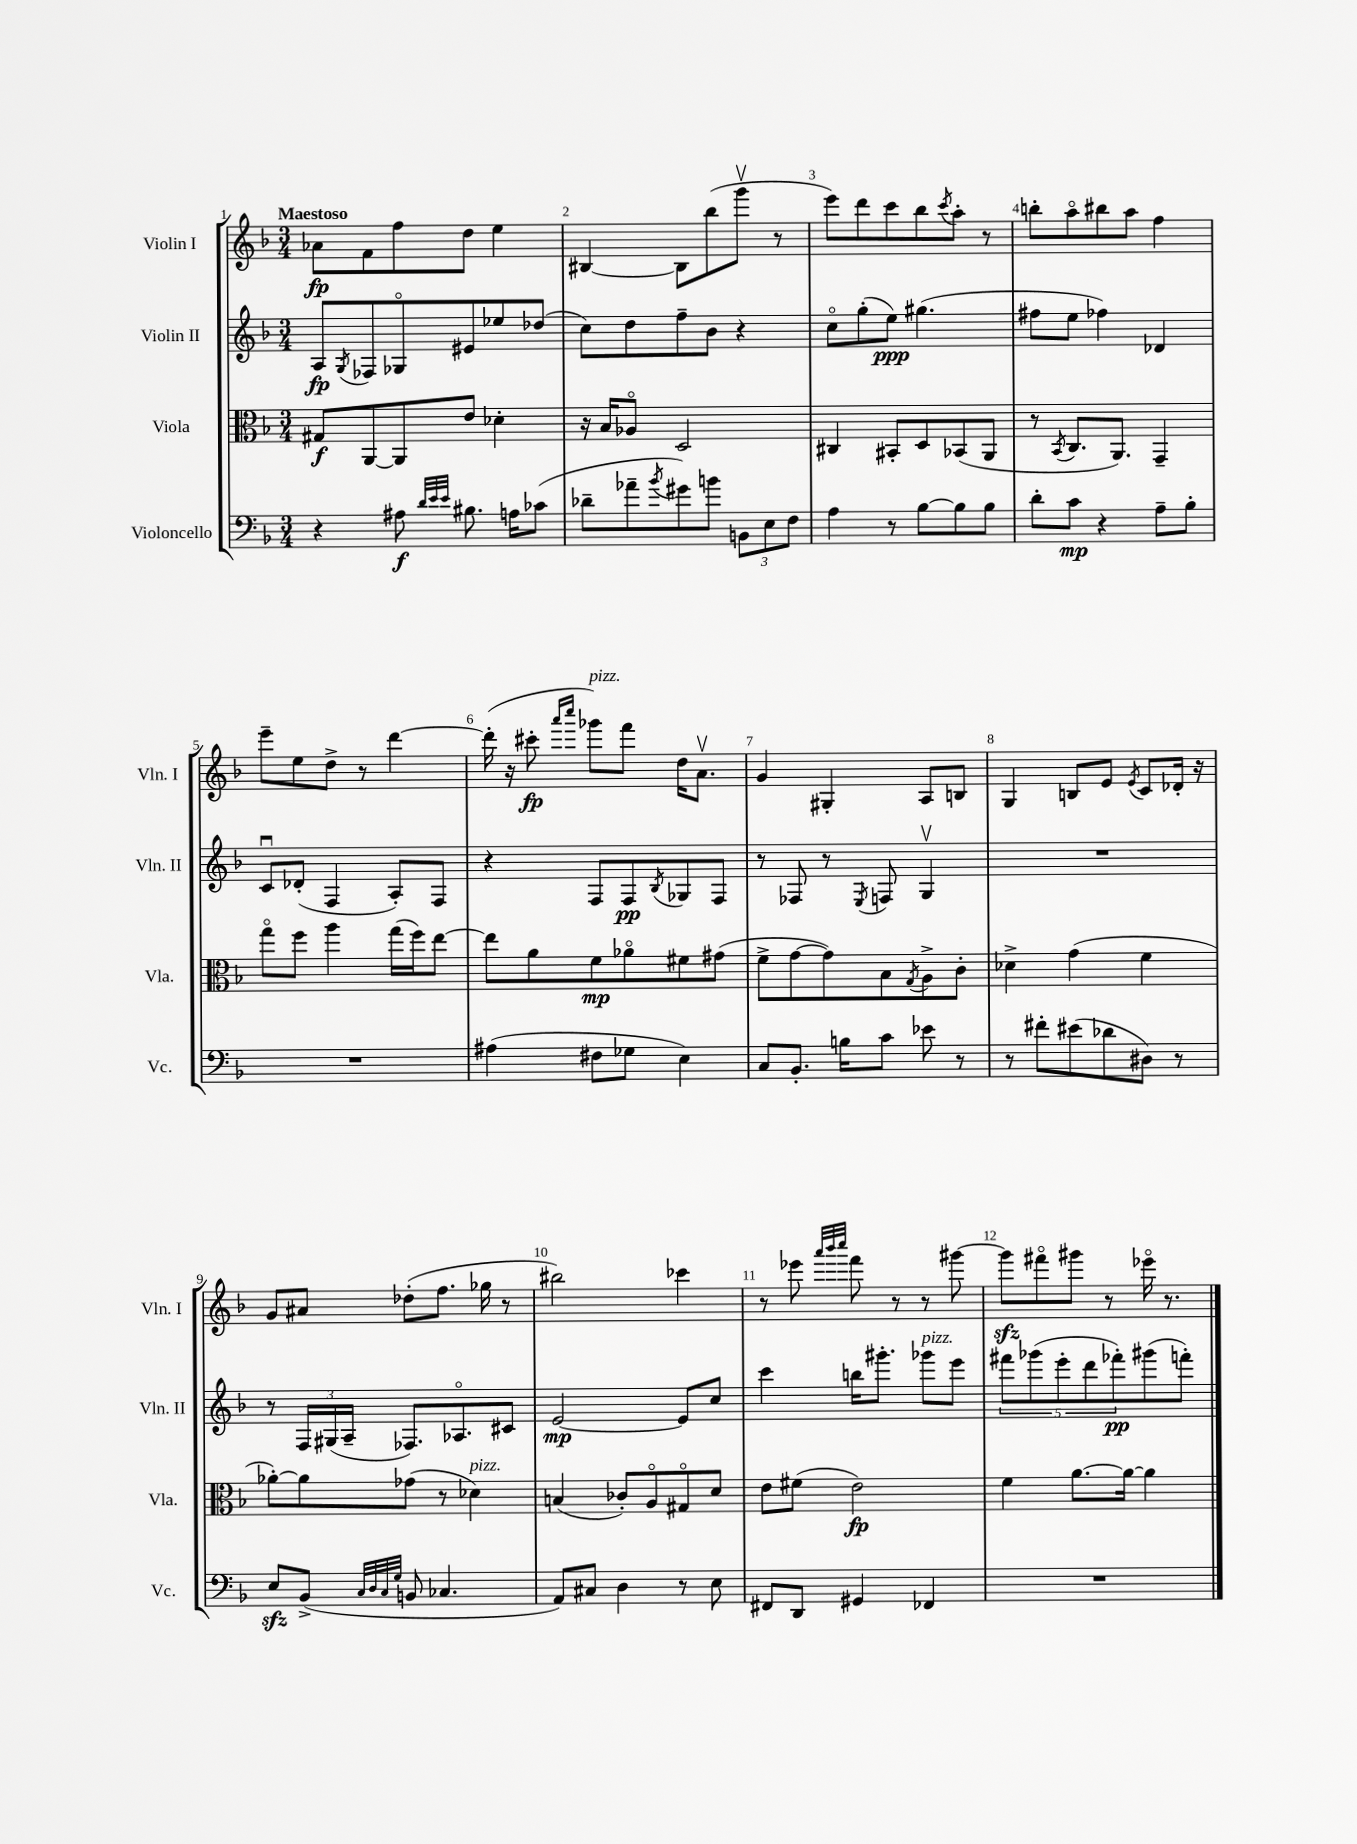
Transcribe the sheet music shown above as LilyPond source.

<<
\new StaffGroup <<
\new Staff = "s0" \with { instrumentName = "Violin I" shortInstrumentName = "Vln. I" } {
    \clef treble \key f \major \numericTimeSignature \time 3/4 \tempo "Maestoso"
    aes'8\fp f'8 f''8 d''8 e''4 |
    bis4~ bis8 bes''8( g'''8\upbow r8 |
    e'''8) d'''8 c'''8 bes''8 \acciaccatura { c'''8 } a''8-. r8 |
    b''8-. a''8\flageolet bis''8 a''8 f''4 |
    e'''8-- e''8 d''8-> r8 d'''4~ |
    d'''16-.( r16 cis'''8-.\fp \grace { a'''16 c''''16 } ges'''8^\markup { \italic "pizz." }) f'''8 d''16 a'8.\upbow |
    g'4 gis4-. a8 b8 |
    g4 b8 e'8 \acciaccatura { e'8 } c'8 des'16-. r16 |
    g'8 ais'8 des''8-.( f''8. ges''16 r8 |
    bis''2) ces'''4 |
    r8 ees'''8 \grace { a'''32 bes'''32 c''''32 } f'''8 r8 r8 gis'''8~ |
    gis'''8\sfz fis'''8\flageolet gis'''8 r8 ees'''16\flageolet r8. \bar "|." |
}
\new Staff = "s1" \with { instrumentName = "Violin II" shortInstrumentName = "Vln. II" } {
    \clef treble \key f \major \numericTimeSignature \time 3/4
    a8\fp \acciaccatura { g8 } fes8 ges8\flageolet eis'8 ees''8 des''8( |
    c''8) d''8 f''8-- bes'8 r4 |
    c''8\flageolet g''8-.( e''8\ppp) gis''4.( |
    fis''8 e''8 fes''4) des'4 |
    c'8\downbow des'8-.( f4 a8-.) f8 |
    r4 f8 f8\pp \acciaccatura { bes8 } ges8 f8 |
    r8 fes8 r8 \acciaccatura { e8 } f8 g4\upbow |
    R2. |
    r8 \tuplet 3/2 { f16 gis16( a16-- } fes8.) aes8.\flageolet cis'8 |
    e'2~\mp e'8 c''8 |
    c'''4 b''16 gis'''8.-. ges'''8^\markup { \italic "pizz." } e'''8 |
    \tuplet 5/4 { fis'''8 ges'''8( e'''8-. d'''8 fes'''8-.\pp) } gis'''8( f'''8-.) \bar "|." |
}
\new Staff = "s2" \with { instrumentName = "Viola" shortInstrumentName = "Vla." } {
    \clef alto \key f \major \numericTimeSignature \time 3/4
    gis8\f a,8~ a,8 e'8 des'4-. |
    r16 bes16 aes8\flageolet d2 |
    cis4 bis,8-. d8 bes,8( a,8 |
    r8 \acciaccatura { bes,8 } c8. a,8.) g,4-- |
    g''8\flageolet f''8 a''4 g''16( f''16) e''8~ |
    e''8 a'8 f'8\mp aes'8\flageolet fis'8 gis'8( |
    f'8-> g'8~ g'8) bes8 \acciaccatura { g8 } a8-> c'8-. |
    des'4-> g'4( f'4 |
    aes'8~-.) aes'8 ges'8( r8 des'4^\markup { \italic "pizz." }) |
    b4( ces'8-.) a8\flageolet gis8\flageolet d'8 |
    e'8 fis'8( e'2\fp) |
    f'4 a'8.~ a'16~ a'4 \bar "|." |
}
\new Staff = "s3" \with { instrumentName = "Violoncello" shortInstrumentName = "Vc." } {
    \clef bass \key f \major \numericTimeSignature \time 3/4
    r4 ais8\f \grace { d'32 e'32 e'32 } bis8. a16 ces'8( |
    des'8-- aes'8-- \acciaccatura { bes'8 } gis'8) b'8 \tuplet 3/2 { b,8 e8 f8 } |
    a4 r8 bes8~ bes8 bes8 |
    d'8-. c'8\mp r4 a8-- bes8-. |
    R2. |
    ais4( fis8 ges8 e4) |
    c8 bes,8.-. b16 c'8 ees'8 r8 |
    r8 fis'8-. eis'8( des'8 dis8) r8 |
    e8\sfz bes,8->( \grace { c32 d32 c32 g32 } b,8 ces4. |
    a,8) cis8 d4 r8 e8 |
    fis,8 d,8 gis,4 fes,4 |
    R2. \bar "|." |
}
>>
>>
\layout { \context { \Score \override BarNumber.break-visibility = ##(#f #t #t) barNumberVisibility = #all-bar-numbers-visible } }
